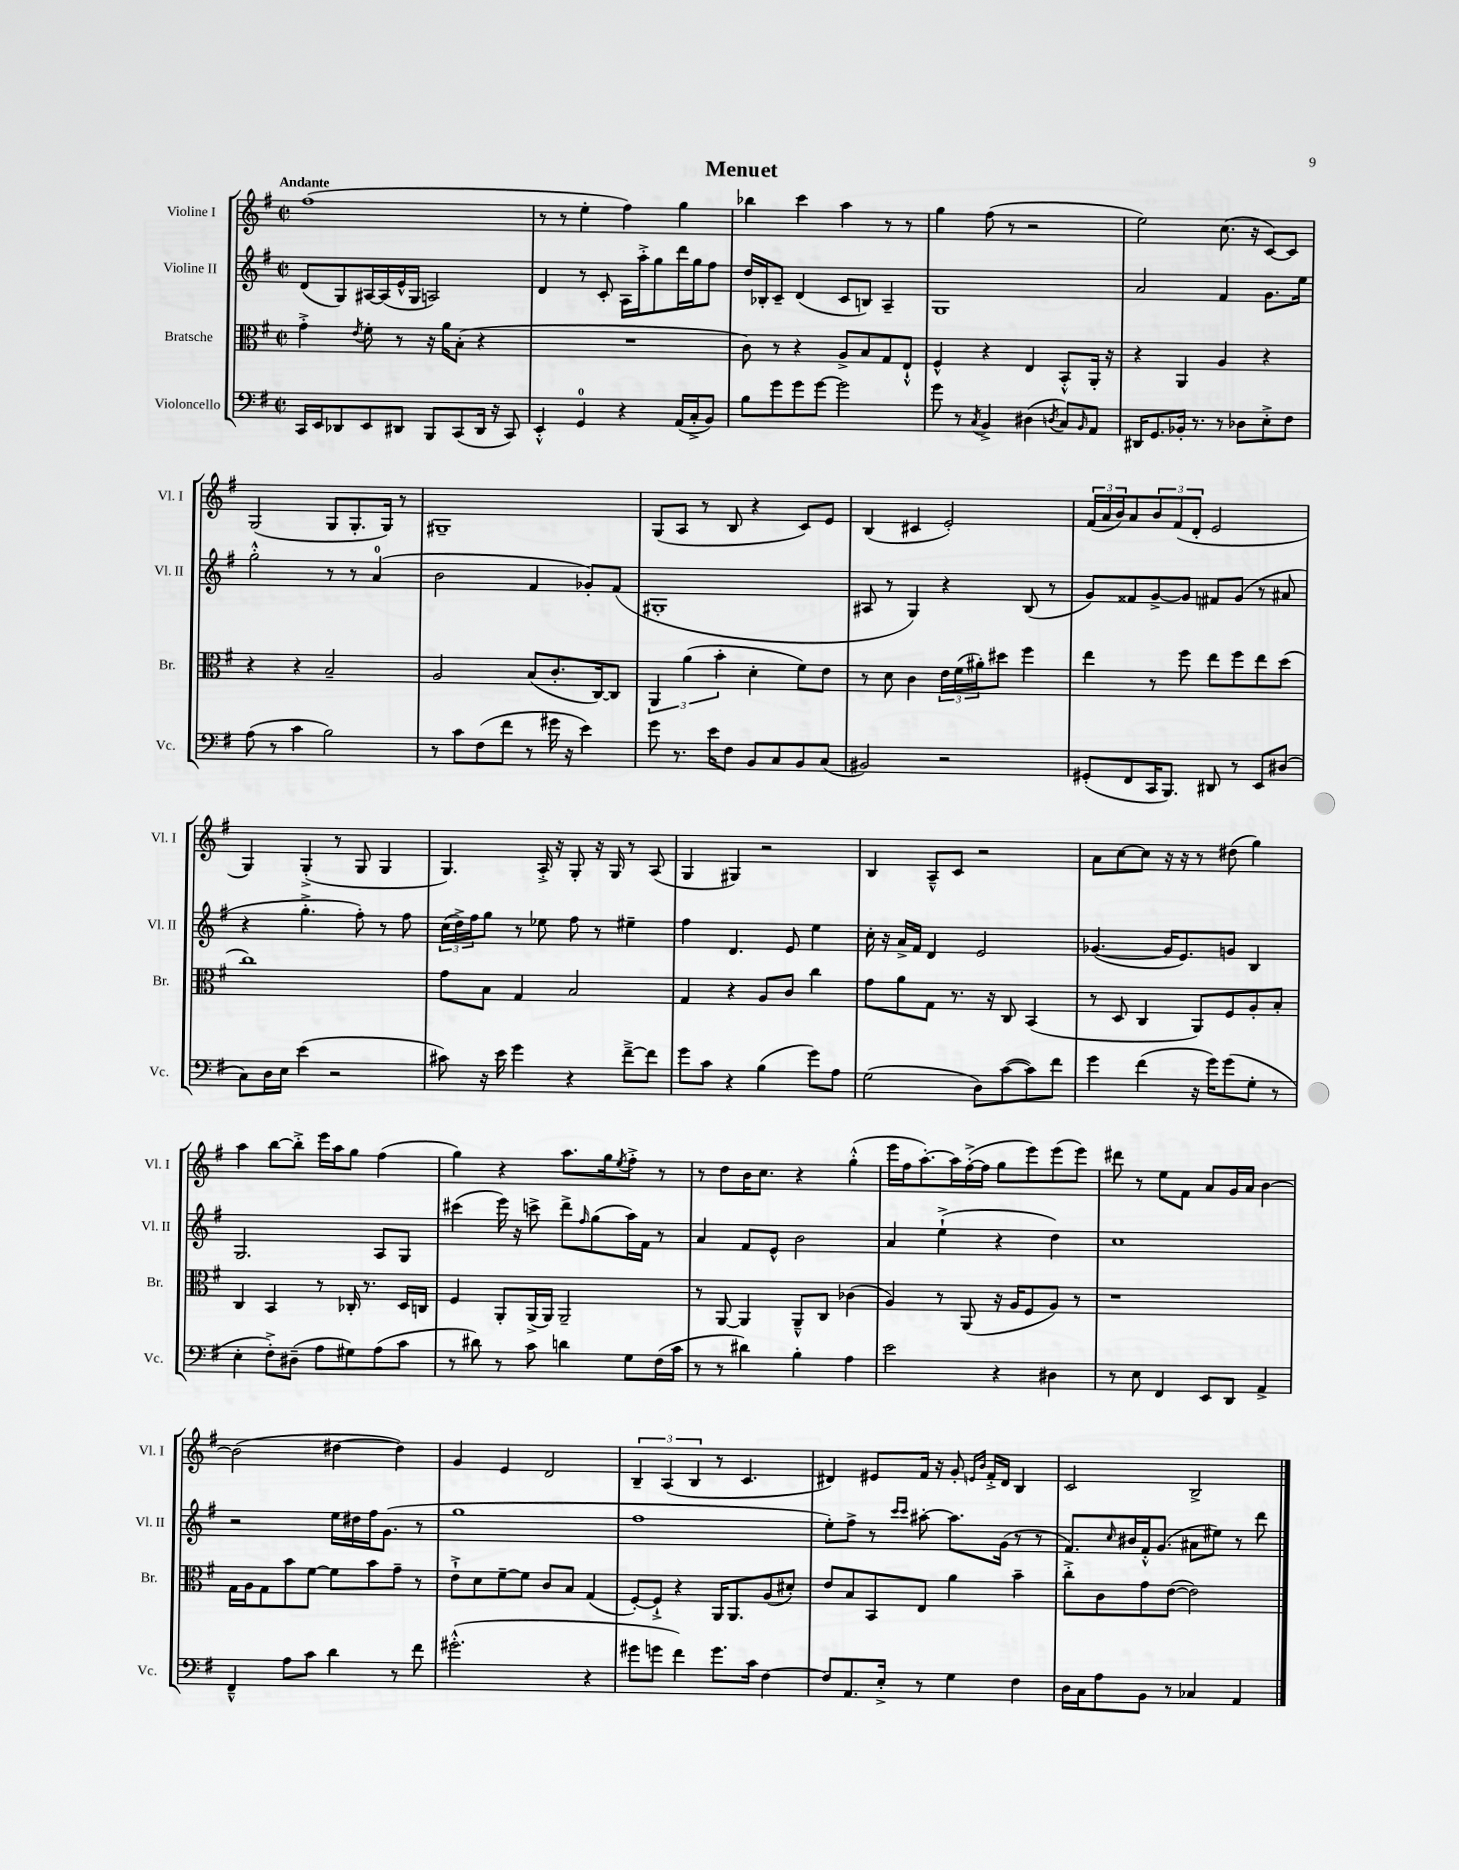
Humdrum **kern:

**kern	**kern	**kern	**kern
*staff4	*staff3	*staff2	*staff1
*clefF4	*clefC3	*clefG2	*clefG2
*k[f#]	*k[f#]	*k[f#]	*k[f#]
*M2/2	*M2/2	*M2/2	*M2/2
*met(c|)	*met(c|)	*met(c|)	*met(c|)
16CC	4g'^	(8d	(1ff#
16EE	.	.	.
8DD-	.	8G)	.
.	8qe	.	.
8EE	8f#'	[16A#	.
.	.	(16A#]	.
8DD#	8r	16e^^	.
.	.	16G	.
8BBB	16r	2A)	.
.	16a	.	.
(8CC	(8B'	.	.
16DD#	4r	.	.
16r	.	.	.
8CC)	.	.	.
=	=	=	=
4EE'^^	1r	4d	8r
.	.	.	8r
4GG	.	8r	4ee'
.	.	8c'	.
4r	.	16A	4ff#)
.	.	16aa'^	.
.	.	8gg	.
(16AA	.	16ddd	4gg
16C'^	.	16gg	.
8BB)	.	8ff#	.
=	=	=	=
8B	8c)	16dd	4bb-
.	.	16B-'	.
8g	8r	8c~	.
8g	4r	(4d	4ccc
[8g	.	.	.
2g]	8A^	8c	4aa
.	8B	8B)	.
.	8G	4A~	8r
.	8E`^^	.	8r
=	=	=	=
8g	4F#^^	1G	4gg
8r	.	.	.
8qC	.	.	.
4BB^	4r	.	(8ff#
.	.	.	8r
(4D#	4E	.	2r
8qD	.	.	.
8C)	8BB'^^	.	.
16qqBB	.	.	.
8AA	16AA'	.	.
.	16r	.	.
=	=	=	=
16DD#	4r	2a	2ee)
8.GG	.	.	.
16BB-'	4AA	.	.
8.r	.	.	.
8r	4A	4f#	(8.cc
8D-	.	.	.
.	.	.	16r
8E'^	4r	8.g	[8c)
8F#	.	.	8c]
.	.	16ee	.
=	=	=	=
(8A	4r	2gg'^^	(2G
8r	.	.	.
4c	4r	.	.
2B)	2B~	8r	8G
.	.	8r	8.G'
.	.	(4a	.
.	.	.	16G)
.	.	.	8r
=	=	=	=
8r	2A	2b	1G#~
8c	.	.	.
(8F#	.	.	.
8f#	.	.	.
8r	(8B	4f#	.
16g#	8.c'	.	.
16r	.	.	.
4e)	.	8g-')	.
.	[16C)	.	.
.	8C]	(8f#	.
=	=	=	=
8g	6AA	1G#'	(8G
8.r	.	.	8A
.	(6a	.	.
.	.	.	8r
16e	.	.	.
.	6b'	.	.
8F#	.	.	8B
8BB	4d'	.	4r
8C	.	.	.
8BB	8f#)	.	8c)
(8C	8e	.	8e
=	=	=	=
2BB#)	8r	8A#	(4B
.	8d	8r	.
.	4c	4G)	4c#
2r	24e	4r	2e')
.	(24f#	.	.
.	24a#')	.	.
.	8dd#	.	.
.	4ff#	(8B	.
.	.	8r	.
=	=	=	=
(8GG#'	4ee	8g)	(24f#
.	.	.	24a
.	.	.	24b)
8FF#	.	8f##	8a
16CC	8r	[8g^	12b
8.BBB)	.	.	.
.	.	.	(12f#
.	8ff#	8g]	.
.	.	.	12d'
8DD#	8ee	8f#	2e
8r	8ff#	(8g	.
8EE	8ee	8r	.
(8D#	(8dd	8a#	.
=	=	=	=
8C)	1cc)	4r	4G)
16D	.	.	.
16E	.	.	.
(4e	.	4.gg'^	(4G'^
2r	.	.	8r
.	.	8ff#')	8G
.	.	8r	4G
.	.	8ff#	.
=	=	=	=
8c#)	8g	(24cc	4.G)
.	.	24dd^)	.
.	.	24ff#	.
16r	8B	8gg	.
16e	.	.	.
4g	4G	8r	.
.	.	8ee-	16A'^
.	.	.	16r
4r	2B	8ff#	8G'
.	.	8r	16r
.	.	.	16G
[8f#~^	.	4ee#~	8r
8f#]	.	.	(8A
=	=	=	=
8g	4G	4ff#	4G
8c	.	.	.
4r	4r	4.d	4G#)
(4B	8A	.	2r
.	8c	8e	.
8g)	4cc	4ee	.
8A	.	.	.
=	=	=	=
(2G	8g	16cc'	4B
.	.	16r	.
.	8a	16a^	.
.	.	16f#	.
.	8G	4d	8A~^^
.	8.r	.	8c
8D)	.	2e	2r
.	16r	.	.
([8c	8C	.	.
8c])	(4BB	.	.
8f#	.	.	.
=	=	=	=
4g	8r	([4.g-	8a
.	8D	.	[8cc
(4f#	4C	.	8cc]
.	.	16g-]	16r
.	.	8.e)	16r
16r	8AA)	.	8r
16g)	.	.	.
(8g	8F#	8g	(8dd#
8G'	8A'	4B	4gg)
8r	8B'	.	.
=	=	=	=
4E'	4C	2.G	4aa
8F#'^)	4BB	.	[8bb
(8D#~	.	.	8bb'^]
8A	8r	.	16eee
.	.	.	16aa
8G#)	16C-'	.	8gg
.	8.r	.	.
(8A	.	8A	(4ff#
8c	16D	8G	.
.	16C	.	.
=	=	=	=
8r	4F#	(4ccc#	4gg)
8d#)	.	.	.
8r	8AA'	16eee)	4r
.	.	16r	.
8c	(16AA^	8ccc^	.
.	16AA)	.	.
4d	2AA~	8ddd^	8.aa
.	.	16qqff#	.
.	.	(8gg	.
.	.	.	16gg
.	.	.	8qee
8G	.	16aa)	8ff#'^
.	.	16f#	.
(16F#	.	8r	8r
16c	.	.	.
=	=	=	=
8r	8r	4a	8r
8r	[8AA	.	8dd
4d#)	4AA]	8f#	16b
.	.	.	8.cc
.	.	8e^^	.
4B'	8AA~^^	2b	4r
.	8C	.	.
4A	(4c-	.	(4gg'^^
=	=	=	=
2e	4A)	4a	16eee
.	.	.	16ff#
.	.	.	[8.aa')
.	8r	(4ee`^	.
.	.	.	16aa]
.	(8AA	.	([16ff#'^
.	.	.	16ff#]
4r	16r	4r	8gg
.	16A	.	.
.	8F#	.	8eee)
4D#	8A)	4dd)	(8eee
.	8r	.	8eee)
=	=	=	=
8r	1r	1cc	8ddd#
8E	.	.	8r
4FF#	.	.	8ee
.	.	.	8f#
8EE	.	.	8a
8DD	.	.	16g
.	.	.	16a
4AA^	.	.	[4b
=	=	=	=
4FF#~^^	16G	2r	(2b]
.	16A	.	.
.	8G	.	.
8A	8b	.	.
8c	[8f#	.	.
4d	8f#]	16ee	[4dd#
.	.	16dd#	.
.	8b	16ff#	.
.	.	(8.g	.
8r	8g~	.	4dd#])
8f#	8r	8r	.
=	=	=	=
(2.g#'^^	8e`^	1gg	4g
.	8d	.	.
.	[8f#~	.	4e
.	8f#]	.	.
.	8c	.	2d
.	8B	.	.
4r	(4G	.	.
=	=	=	=
8g#	[8F#')	1ff#	6B~
8g	8F#`^]	.	.
.	.	.	(6A
4f#)	4r	.	.
.	.	.	6B
8.g	16AA	.	8r
.	8.AA	.	.
.	.	.	4.c
16c	.	.	.
[4F#	(8A	.	.
.	8d#')	.	.
=	=	=	=
8F#]	8e	8ee')	4d#)
8.AA	8B	8ff#^	.
.	8BB	8r	8e#
16E'^	.	.	.
.	.	16qqccc	.
.	.	16qqccc	.
8r	8E	[8aa#'	16f#
.	.	.	16r
4G	4a	8.aa#]	8g'
.	.	.	16qqe
.	.	.	16qqb
.	.	.	16f#'^
.	.	(16g	16d#
4F#	4b~	8r	4B
.	.	8r	.
=	=	=	=
16D	8cc'^	8.f#)	2c
16C	.	.	.
8A	8c	.	.
.	.	16qqcc	.
.	.	16b#	.
8BB	8g	16f#'^^	.
.	.	(8.g	.
8r	([8e	.	.
4C-	2e])	8a#	2B^
.	.	8ee#)	.
4AA	.	8r	.
.	.	8ddd	.
==	==	==	==
*-	*-	*-	*-
